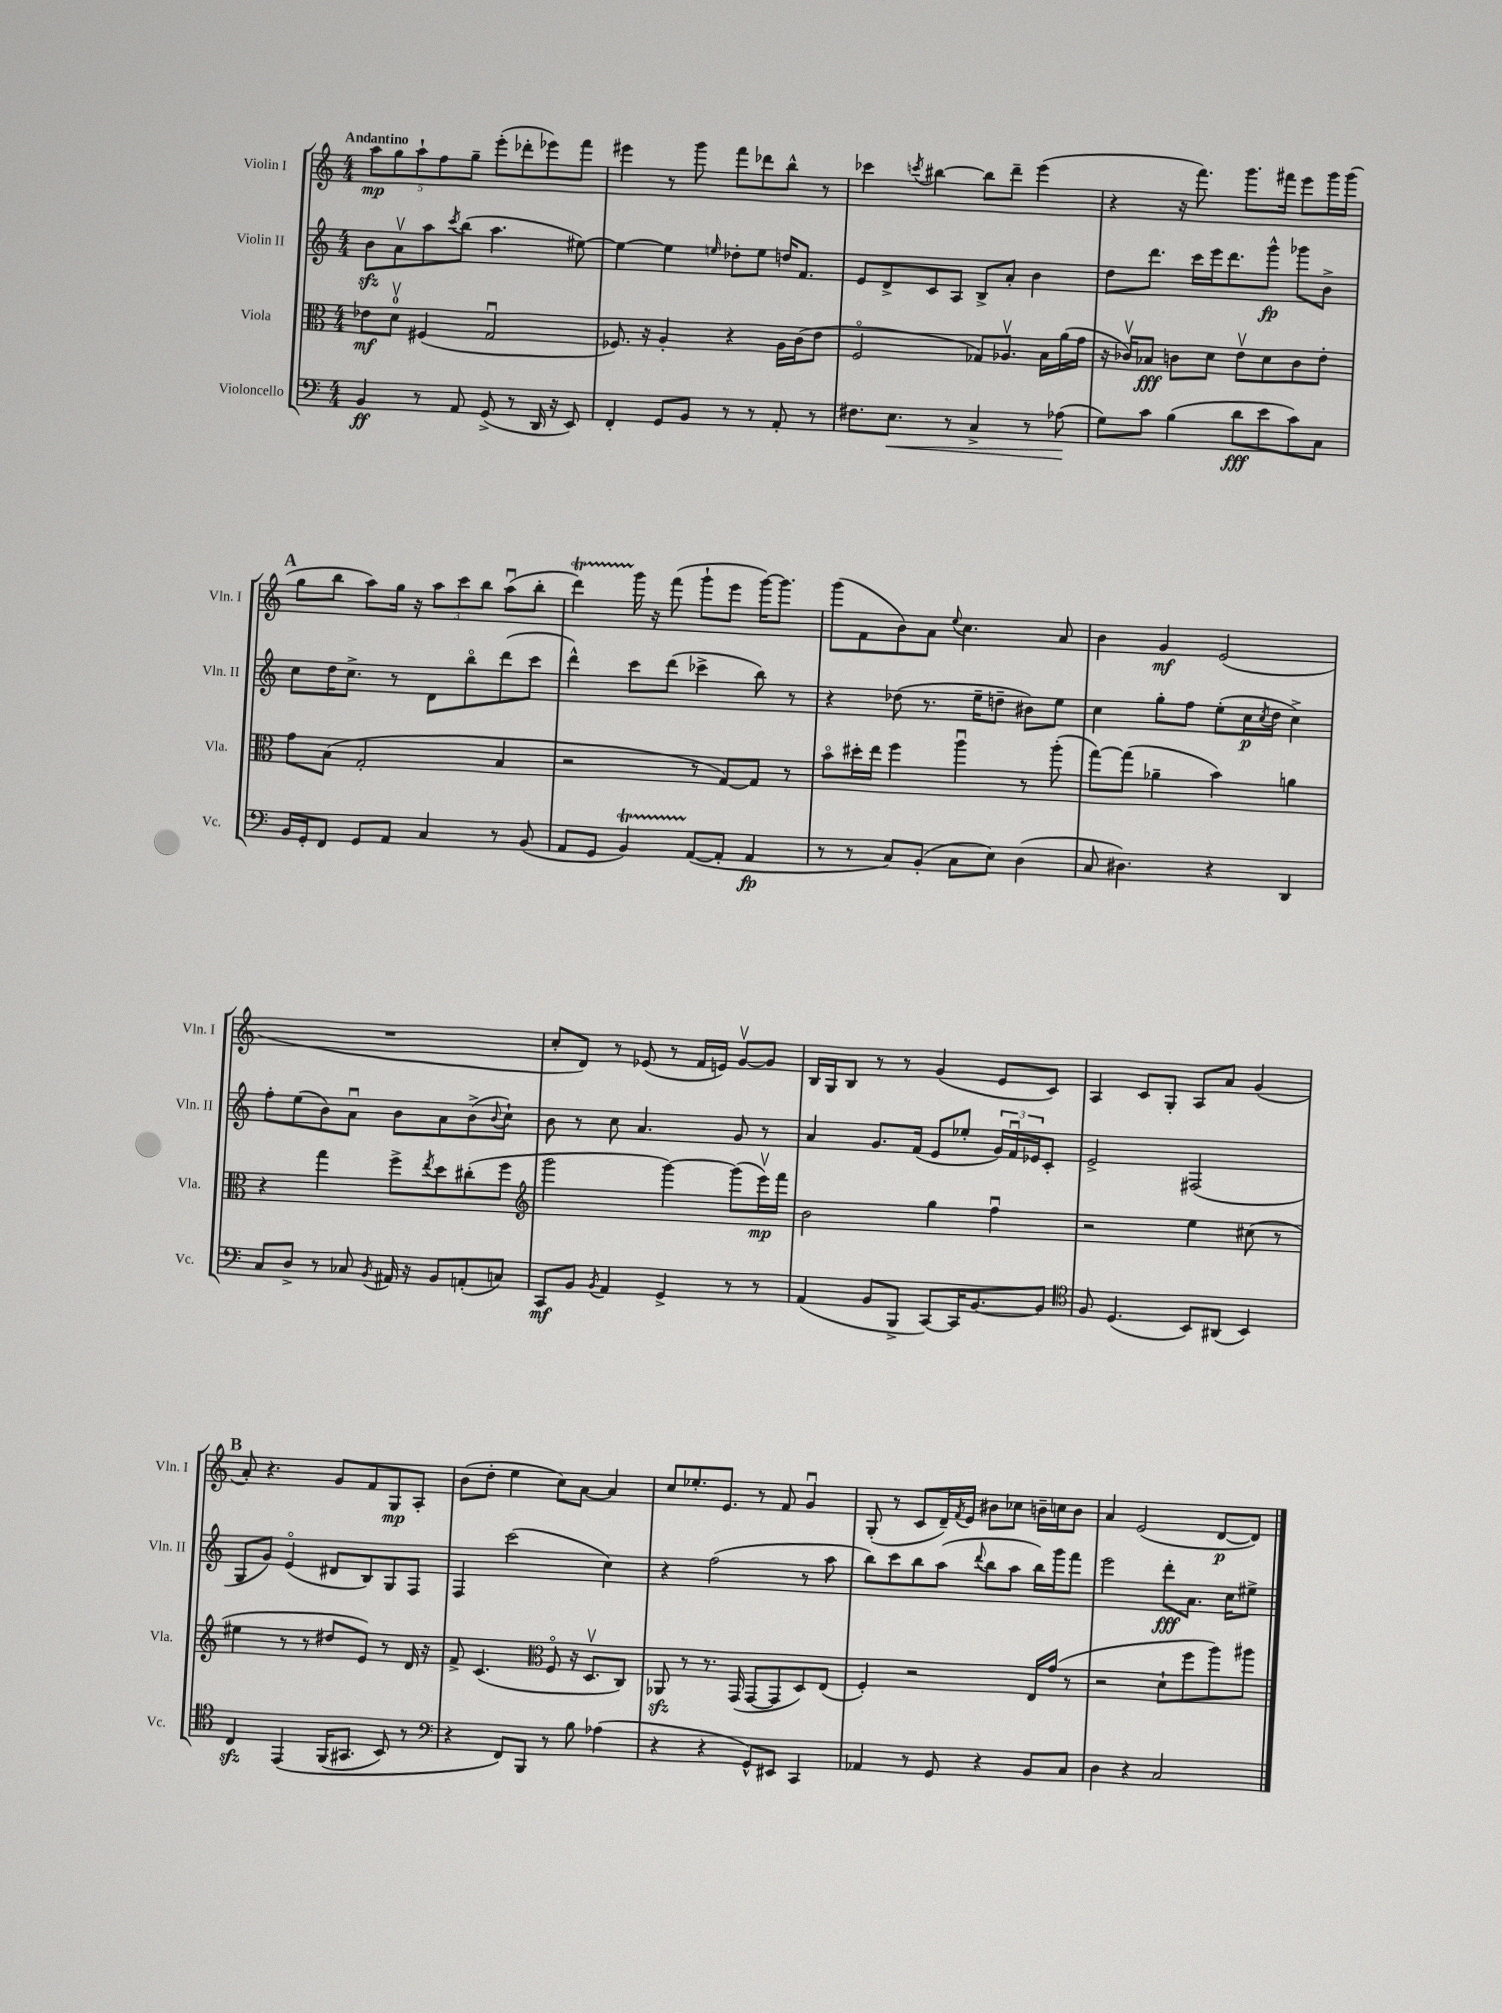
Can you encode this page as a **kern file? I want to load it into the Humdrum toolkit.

**kern	**dynam	**kern	**dynam	**kern	**dynam	**kern	**dynam
*part4	*part4	*part3	*part3	*part2	*part2	*part1	*part1
*staff4	*staff4	*staff3	*staff3	*staff2	*staff2	*staff1	*staff1
*I"Violoncello	*	*I"Viola	*	*I"Violin II	*	*I"Violin I	*
*I'Vc.	*	*I'Vla.	*	*I'Vln. II	*	*I'Vln. I	*
*clefF4	*	*clefC3	*	*clefG2	*	*clefG2	*
*k[]	*	*k[]	*	*k[]	*	*k[]	*
*M4/4	*	*M4/4	*	*M4/4	*	*M4/4	*
=1	=1	=1	=1	=1	=1	=1	=1
!	!	!	!	!	!	!LO:TX:a:B:t=Andantino	!
4BB/	ff	8e-X\L	mf	8bzz\L	.	10aa\L	mp
.	.	.	.	.	.	10gg\	.
.	.	8dv\J	.	8av\	.	.	.
.	.	.	.	.	.	10aa`\	.
8r	.	(4F#X/	.	8aa\	.	.	.
.	.	.	.	.	.	10ff\	.
.	.	.	.	8qccc/	.	.	.
8AA/	.	.	.	(8bb\J	.	.	.
.	.	.	.	.	.	10gg~\J	.
(8GG^/	.	2Gu/	.	4.aa\	.	(8eee'\L	.
8r	.	.	.	.	.	8ddd-X'\	.
16DD/	.	.	.	.	.	8eee-X\)	.
16r	.	.	.	.	.	.	.
8EE/)	.	.	.	[8ee#X\)	.	8fff\J	.
=2	=2	=2	=2	=2	=2	=2	=2
4FF'/	.	8.F-X/)	.	4ee#\_	.	4eee#X\	.
.	.	16r	.	.	.	.	.
8GG/L	.	4A'/	.	4ee#\]	.	8r	.
8BB/J	.	.	.	.	.	8ggg\	.
.	.	.	.	16qqeen/	.	.	.
8r	.	4r	.	8dd-X'\L	.	8fff\L	.
8r	.	.	.	8ee\J	.	8ddd-X\	.
8AA'/	.	16A\LL	.	16ddn/KL	.	8bb^^\J	.
.	.	(16c\J	.	8.f/J	.	.	.
8r	.	8e\J	.	.	.	8r	.
=3	=3	=3	=3	=3	=3	=3	=3
8.F#X\L	.	2F/	.	8e/L	.	4ccc-X\	.
.	.	.	.	8d^/	.	.	.
!	!LO:HP:b	!	!	!	!	!	!
8.E\J	<	.	.	.	.	.	.
.	.	.	.	.	.	8qcccn/	.
.	.	.	.	8c/	.	[4bb#X\	.
8r	.	.	.	8A/J	.	.	.
4C^/	.	8G-X/L)	.	8B^/L	.	8bb#\L]	.
.	.	8.A-Xv/J	.	8a'/J	.	8ddd~\J	.
8r	.	.	.	4b\	.	(4eee\	.
.	.	16B\LL	.	.	.	.	.
(8A-X\	.	(16a\	.	.	.	.	.
.	.	16g\JJ	.	.	.	.	.
.	[	.	.	.	.	.	.
=4	=4	=4	=4	=4	=4	=4	=4
8G\L)	.	16r	.	8dd\L	.	4r	.
.	.	16c-Xv/KL)	.	.	.	.	.
8c\J	.	8B-X/J	fff	8.ddd\J	.	.	.
(4B\	.	8cn\L	.	.	.	16r	.
.	.	.	.	16ccc\LL	.	8.fff\)	.
.	.	8d\J	.	16eee\J	.	.	.
.	.	.	.	8.ddd\	.	.	.
8d\L	fff	8ev\L	.	.	.	8.ggg\L	.
8e\	.	8d\	.	8ggg^^\J	fp	.	.
.	.	.	.	.	.	16fff#X\Jk	.
8c\)	.	8c\	.	8ggg-X\L	.	8eee\L	.
8C\J	.	8e'\J	.	8b^\J	.	16ggg\L	.
.	.	.	.	.	.	(16ggg\JJ	.
!!LO:LB:g=z
!!LO:REH:place=s1:t=A
=5	=5	=5	=5	=5	=5	=5	=5
16BB/LL	.	8g\L	.	8cc\L	.	8gg\L	.
16GG'/J	.	.	.	.	.	.	.
8FF/J	.	(8B\J	.	16dd\K	.	8bb\J	.
.	.	.	.	8.cc^\J	.	.	.
8GG/L	.	2G'/	.	.	.	8aa\L)	.
8AA/J	.	.	.	8r	.	16gg\Jk	.
.	.	.	.	.	.	16r	.
4C/	.	.	.	8d\L	.	12aa\L	.
.	.	.	.	.	.	12ccc\	.
.	.	.	.	8bb\	.	.	.
.	.	.	.	.	.	12bb\J	.
8r	.	4B/	.	(8ddd\	.	(8aau\L	.
(8BB/	.	.	.	8ccc\J	.	8bb'\J	.
=6	=6	=6	=6	=6	=6	=6	=6
8AA/L	.	2r	.	4ddd^^\)	.	4dddT\)	.
8GG/J	.	.	.	.	.	.	.
4BBt/)	.	.	.	8ccc\L	.	16ggg\	.
.	.	.	.	.	.	16r	.
.	.	.	.	(8ddd\J	.	(8fff\	.
([8AA/L	.	8r	.	4ccc-X^\	.	8ggg`\L	.
8AA'/J]	.	[8G/L)	.	.	.	8eee\J	.
4AA/	fp	8G/J]	.	8bb\)	.	[16ggg\KL)	.
.	.	.	.	.	.	8.ggg\J]	.
.	.	8r	.	8r	.	.	.
=7	=7	=7	=7	=7	=7	=7	=7
8r	.	8b\L	.	4r	.	(8ggg\L	.
8r	.	16dd#X'\L	.	.	.	8f\	.
.	.	16ee\JJ	.	.	.	.	.
8C/L)	.	4ff\	.	(8dd-X\	.	8b\)	.
(8BB'/J	.	.	.	8.r	.	8a\J	.
.	.	.	.	.	.	8qqee/	.
8C\L	.	4aau\	.	.	.	4.cc\	.
.	.	.	.	16ee~\KL	.	.	.
8E\J)	.	.	.	8ddn~\J	.	.	.
(4D\	.	8r	.	8b#X\L)	.	.	.
.	.	(8aa'\	.	8ee\J	.	8a/	.
=8	=8	=8	=8	=8	=8	=8	=8
8C/	.	[8gg\L)	.	4cc\	.	4b\	.
4.D#X\)	.	(8gg\J]	.	.	.	.	.
.	.	4a-X~\	.	8gg'\L	.	4g/	mf
.	.	.	.	8ff\J	.	.	.
4r	.	4b\)	.	(8ee'\L	.	(2e/	.
.	.	.	.	16cc\L	p	.	.
.	.	.	.	8qcc/	.	.	.
.	.	.	.	16dd\JJ	.	.	.
4DD/	.	4an\	.	4cc^\)	.	.	.
!!LO:LB:g=z
=9	=9	=9	=9	=9	=9	=9	=9
8C/L	.	4r	.	8ff'\L	.	1r	.
8D^/J	.	.	.	(8ee\	.	.	.
8r	.	4gg\	.	8b\)	.	.	.
8C-X/	.	.	.	8au\J	.	.	.
8qBB/	.	.	.	.	.	.	.
16AA#X/	.	8ff^\L	.	8b\L	.	.	.
16r	.	.	.	.	.	.	.
.	.	8qee/	.	.	.	.	.
8BB/L	.	8dd\	.	8a\	.	.	.
(8AAn'/	.	(8cc#X'\	.	(8b^\	.	.	.
.	.	.	.	8qqb/	.	.	.
8Cn/J)	.	8ff\J	.	8cc`\J)	.	.	.
=10	=10	=10	=10	=10	=10	=10	=10
*	*	*clefG2	*	*	*	*	*
8CC/L	mf	2ggg\	.	8b\	.	8cc'/L	.
8BB/J	.	.	.	8r	.	8d/J)	.
8qBB/	.	.	.	.	.	.	.
4AA/	.	.	.	8cc\	.	8r	.
.	.	.	.	4.a/	.	(8e-X/	.
4GG^/	.	[4ggg\)	.	.	.	8r	.
.	.	.	.	.	.	16f/LL	.
.	.	.	.	.	.	16en/JJ)	.
8r	.	(8ggg\L]	.	8g/	.	[8gv/L	.
8r	.	16eeev\L)	mp	8r	.	8g/J]	.
.	.	16fff\JJ	.	.	.	.	.
=11	=11	=11	=11	=11	=11	=11	=11
(4AA/	.	2b\	.	4a/	.	16B/LL	.
.	.	.	.	.	.	16G/J	.
.	.	.	.	.	.	8B/J	.
8BB/L	.	.	.	8.g/L	.	8r	.
8BBB^/J	.	.	.	.	.	8r	.
.	.	.	.	(16f/Jk	.	.	.
[8CC/L)	.	4gg\	.	8e/L	.	(4g/	.
16CC/K]	.	.	.	8ee-X'/J	.	.	.
[8.BB/	.	.	.	.	.	.	.
.	.	4ffu\	.	24g/LL)	.	8e/L	.
.	.	.	.	24fu/	.	.	.
.	.	.	.	24e-X/J	.	.	.
8BB/J]	.	.	.	8c'/J	.	8c/J)	.
=12	=12	=12	=12	=12	=12	=12	=12
*clefC4	*	*	*	*	*	*	*
8F/	.	2r	.	2e^/	.	4A/	.
(4.D/	.	.	.	.	.	.	.
.	.	.	.	.	.	8c/L	.
.	.	.	.	.	.	8G'/J	.
8BB/L)	.	4ee\	.	(2F#X/	.	8A/L	.
(8AA#X/J	.	.	.	.	.	8a/J	.
4BB/)	.	(8cc#X\	.	.	.	(4g/	.
.	.	8r	.	.	.	.	.
!!LO:LB:g=z
!!LO:REH:place=s1:t=B
=13	=13	=13	=13	=13	=13	=13	=13
4Czz/	.	4ee#X\	.	8G/L	.	8a'/)	.
.	.	.	.	8g/J)	.	4.r	.
(4EE/	.	8r	.	(4e/	.	.	.
.	.	8r	.	.	.	.	.
(16FF/KL	.	8dd#X/L	.	8d#X/L	.	8g/L	.
8.GG#X/J	.	.	.	.	.	.	.
.	.	8e/J)	.	8B/)	.	8f/	.
8BB/)	.	8r	.	8G/	.	8G/	mp
8r	.	16d/	.	8F/J	.	8A'/J	.
.	.	16r	.	.	.	.	.
=14	=14	=14	=14	=14	=14	=14	=14
*clefF4	*	*	*	*	*	*	*
4r	.	8f^/	.	4F/	.	(8b\L	.
.	.	(4.c/	.	.	.	8dd'\J	.
8FF/L)	.	.	.	(2ccc\	.	4ee\	.
8BBB/J	.	.	.	.	.	.	.
*	*	*clefC3	*	*	*	*	*
8r	.	8F/	.	.	.	8cc\L)	.
8B\	.	16r	.	.	.	[8a\J	.
.	.	8.Dv/L	.	.	.	.	.
(4A-X\	.	.	.	4cc\)	.	4a/]	.
.	.	8C/J)	.	.	.	.	.
=15	=15	=15	=15	=15	=15	=15	=15
4r	.	8AA-Xzz/	.	4r	.	8cc/L	.
.	.	8r	.	.	.	8.ee-X'/	.
4r	.	8.r	.	(2ff\	.	.	.
.	.	.	.	.	.	8.e/J	.
.	.	(16GG/	.	.	.	.	.
8GG^^/L)	.	[8GG/L	.	.	.	8r	.
8EE#X/J	.	8GG/]	.	.	.	8f/	.
4CC/	.	8D/)	.	8r	.	4gu/	.
.	.	(8E/J	.	8aa\	.	.	.
=16	=16	=16	=16	=16	=16	=16	=16
4AA-X/	.	4F'/)	.	8bb\L)	.	(8G'/	.
.	.	.	.	8ccc\	.	8r	.
8r	.	2r	.	8bb\	.	8c/L	.
8GG/	.	.	.	(8aa\J	.	16d~/L)	.
.	.	.	.	.	.	8qf/	.
.	.	.	.	.	.	16e/JJ	.
.	.	.	.	8qqddd/	.	.	.
4r	.	.	.	8bb\L	.	8b#X\L	.
.	.	.	.	8aa\J	.	8cc-X\J	.
8BB/L	.	16E/LL	.	16bb\LL)	.	16bn~\LL	.
.	.	(16g/JJ	.	16ggg\J	.	16ccn\J	.
8C/J	.	8r	.	8fff\J	.	8b\J	.
=17	=17	=17	=17	=17	=17	=17	=17
4D\	.	2r	.	2eee\	.	4a/	.
4r	.	.	.	.	.	(2e/	.
2C/	.	8d`\L	.	8ddd'\L	fff	.	.
.	.	8ff\	.	8.a\J	.	.	.
.	.	8aa\)	.	.	.	[8d/L	p
.	.	.	.	16cc\KL	.	.	.
.	.	8aa#X\J	.	8ee#X^\J	.	8d/J])	.
==	==	==	==	==	==	==	==
*-	*-	*-	*-	*-	*-	*-	*-
